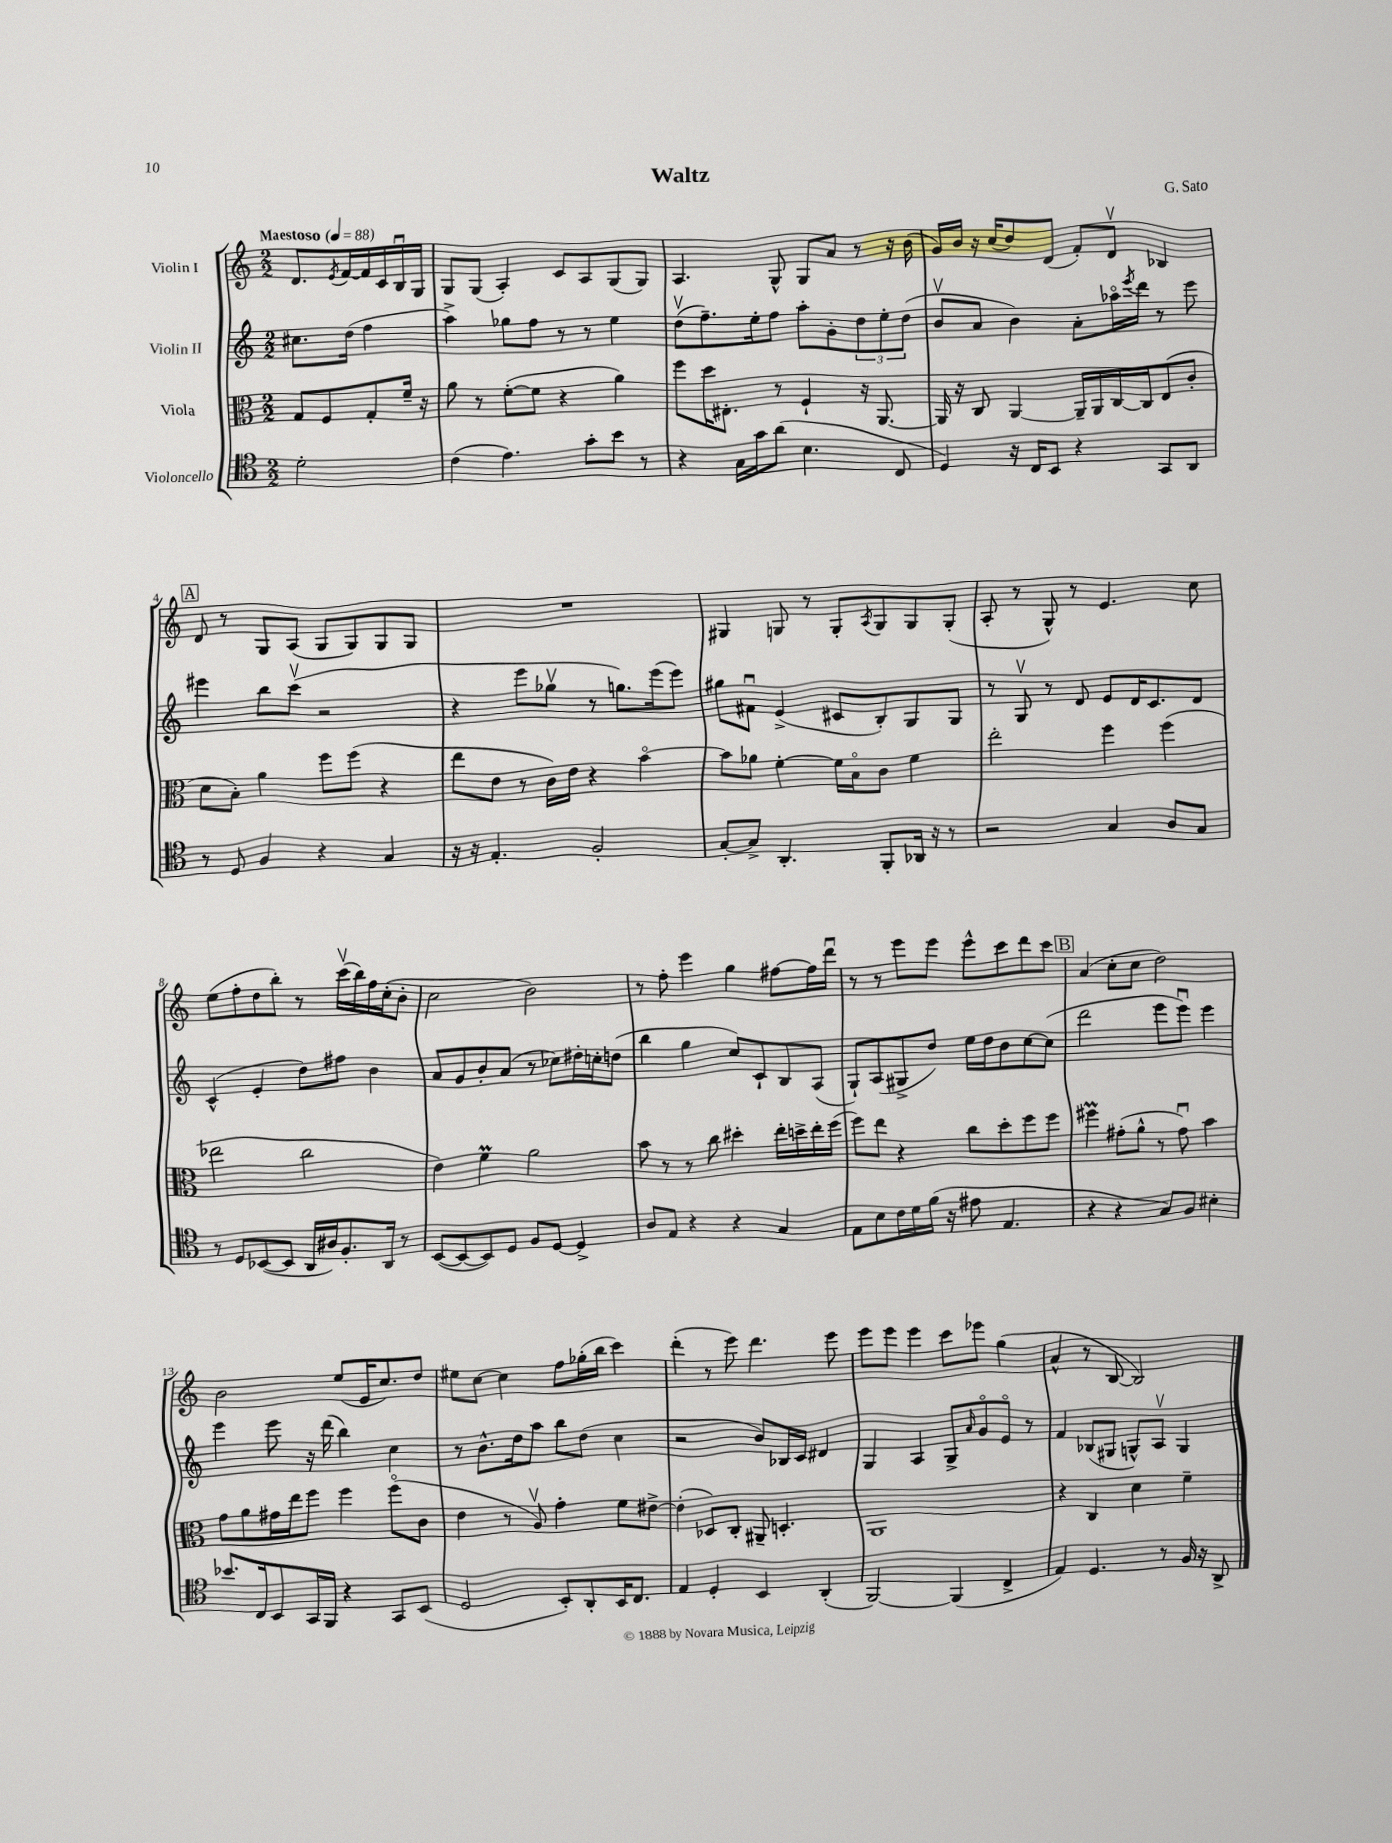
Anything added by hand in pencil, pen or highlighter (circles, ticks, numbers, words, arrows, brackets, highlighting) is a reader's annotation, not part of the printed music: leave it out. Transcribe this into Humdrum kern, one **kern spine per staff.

**kern	**kern	**kern	**kern
*part4	*part3	*part2	*part1
*staff4	*staff3	*staff2	*staff1
*I"Violoncello	*I"Viola	*I"Violin II	*I"Violin I
*clefC4	*clefC3	*clefG2	*clefG2
*k[]	*k[]	*k[]	*k[]
*M2/2	*M2/2	*M2/2	*M2/2
*MM88	*MM88	*MM88	*MM88
=	=	=	=
!	!	!	!LO:TX:a:B:t=Maestoso
2d'\	8G/L	8.cc#X\L	8.d/L
.	8F/	.	.
.	.	.	8qe/
.	.	(16dd\Jk	[16f/L
.	8G'/	4ff\	16f/]
.	.	.	16c/
.	16f~/Jk	.	16Bu/
.	16r	.	16G/JJ
=1	=1	=1	=1
(4c\	8a\	4aa^\)	8G/L
.	8r	.	(8G/J
4.e\)	([8f'\L	8gg-X\L	4A'/)
.	8f\J]	8ff\J	.
.	4r	8r	8c/L
8g'\L	.	8r	8A/
8b\J	4a\)	4ee\	(8G/
8r	.	.	8G/J)
=2	=2	=2	=2
4r	8ff\L	(8ddv\L	4.A/
.	16dd\K	8.ff~\)	.
.	8.E#X'\J	.	.
16G\LL	.	.	.
16g\J	.	16ee'\k	.
(8a\J	8r	8ff\J	8G^^/
4.B\	4F`/	8aa'\L	8G/L
.	.	8g'\	8a/J
.	16r	12dd\	8r
.	[8.AA/	.	.
.	.	12ee'\	.
8C/	.	.	16r
.	.	(12dd\J	.
.	.	.	(16b\
=3	=3	=3	=3
4D/)	16AA/]	8bv/L	16g/LL)
.	16r	.	16b/JJ
.	8C/	8a/J	16r
.	.	.	(16cc/KL
16r	[4AA/	4b\)	8dd/)
16C/KL	.	.	.
8BB/J	.	.	(8d/J
4r	16AA~/LL]	8a'\L	8f'/L)
.	16AA/	.	.
.	[16C/	16aa-X\L	8dv/J
.	.	8qeee/	.
.	16C/J]	16ddd\JJ	.
8GG/L	(8E/	8r	4B-X/
8AA/J	8c'/J	8eee\	.
!!LO:LB:g=z
!!LO:REH:place=s1:t=A
=4	=4	=4	=4
8r	8d\L	4eee#X\	8d/
8D/	8B'\J)	.	8r
4F/	4a\	8bb\L	8G/L
.	.	(8cccv\J	(8A/J
4r	8ff\L	2r	8G/L
.	(8ff\J	.	8G/)
4G/	4r	.	8G/
.	.	.	8G/J
=5	=5	=5	=5
16r	8ee\L	4r	1r
16r	.	.	.
4.E'/	8e\J	.	.
.	8r	8eee\L	.
.	16c\LL)	8gg-Xv\J	.
.	16e\JJ	.	.
2F'/	4r	8r	.
.	.	8.ggn\L)	.
.	[4b\	.	.
.	.	(16eee\k	.
.	.	8eee\J)	.
=6	=6	=6	=6
[8G'/L	8b\L]	8gg#X\L	4G#X/
8G^/J]	8a-X\J	8f#Xu\J	.
4.AA'/	[4f'\	(4e^/	8Gn/
.	.	.	8r
.	16f\LL]	8c#X/L	8G'/L
.	16B\J	.	.
.	.	.	8qA/
8FF'/L	8c\J	8B'/)	8G/
16AA-X/Jk	4f\	8G/	8G/
16r	.	.	.
8r	.	8G/J	(8G'/J
=7	=7	=7	=7
2r	2ee'\	8r	8A'/
.	.	8Gv/	8r
.	.	8r	8G^^/)
.	.	8d/	8r
4G/	4ff\	8e/L	4.e/
.	.	16d/K	.
.	.	8.c/	.
8A/L	(4ff\	.	.
8G/J	.	8d/J	8cc\
!!LO:LB:g=z
=8	=8	=8	=8
8r	2ee-X\	(4c^^/	(8ee\L
8D/L	.	.	8ff'\
([8BB-X/	.	4e'/	8dd\
8BB-/J]	.	.	8bb'\J)
16AA/LL	2cc\	8dd\L)	8r
16A#X/J)	.	.	.
8.F'/	.	8ff#X\J	(16cccv\LL
.	.	.	16bb\)
.	.	4b\	16ff\
16AA/Jk	.	.	(16cc'\J
8r	.	.	8b'\J
=9	=9	=9	=9
([8BB/L	4e\)	8a/L	2cc\
8BB/_	.	8g/	.
8BB/])	4fM\	8b'/	.
8D/J	.	(8a/J	.
8F/L	2a\	8r	2b\)
[8D/J	.	8cc-X\L)	.
4D^/]	.	16dd#X'\L	.
.	.	16ccn'\J	.
.	.	(8ddn\J	.
=10	=10	=10	=10
8A/L	8b\	4bb\	8r
8E/J	8r	.	8ff'\
4r	8r	4gg\	4eee\
.	8cc\	.	.
4r	4dd#X'\	8cc/L)	4gg\
.	.	8c`/	.
4G/	16ee'\LL	8B/	[8ff#X\L
.	16ddn^\	.	.
.	16ee'\	(8A/J	16ff#\L]
.	(16ff\JJ	.	16dddu\JJ
=11	=11	=11	=11
8E\L	8ff\L)	8G`/L)	8r
8B\	8ee\J	(8A/	8r
16c\L	4r	8G#X^/	8eee\L
16d\	.	.	.
(16f\JJ	.	8dd/J)	8eee\J
16r	.	.	.
8e#X\	8cc\L	16ee\LL	8eee^^\L
.	.	16dd\J	.
4.E/	8dd'\	8b\	8ccc\
.	8ff\	[8cc\	8ddd\
.	8ff\J	(8cc\J]	8ccc\J
!!LO:REH:place=s1:t=B
=12	=12	=12	=12
4r	4ff#Xm\	2ddd\	(4a/
4r	(8g#X'\L	.	8cc'\L
.	8a^^\J	.	8cc\J
8G/L)	8r	8eee\L	2dd\)
8F/J	8g#u\)	8eeeu\J)	.
4B#X'\	4b\	4eee\	.
!!LO:LB:g=z
=13	=13	=13	=13
8.b-X/L	8g\L	4eee\	2b\
.	8a\	.	.
16C/k	.	.	.
8BB/	16g#X\L	8eee\	.
.	16ee\J	.	.
16GG/L	8ff\J	16r	.
16FF/JJ	.	(16ddd\	.
4r	4ff\	4bb\)	(8ee/L
.	.	.	16e/K
.	.	.	8.cc/)
8GG/L	(8ff\L	4cc\	.
(8BB/J	8c\J	.	8dd/J
=14	=14	=14	=14
2D/	4e\	8r	8ee#X\L
.	.	8.b^^\L	[8cc\J
.	8r	.	4cc\]
.	.	16dd\k	.
.	8Av/)	8aa\J	.
8BB'/L)	4g'\	8bb\L	8ff\L
8AA'/	.	(8dd\J	(16gg-X'\L
.	.	.	16bb\JJ
16BB/K	8f\L	4cc\	4ccc\)
8.C/J	.	.	.
.	[8e#X^\J	.	.
=15	=15	=15	=15
4E/	(4e#'\]	2r	(4ddd'\
4D'/	8D-X/L)	.	8r
.	8C'/J	.	8eee\)
4BB/	8AA#X~/	8b/L)	4.ddd\
.	4.Dn'/	16B-X/L	.
.	.	16c/JJ	.
(4AA'/	.	4d#X/	.
.	.	.	8eee\
=16	=16	=16	=16
[2FF/)	1AA	4G/	8eee\L
.	.	.	8eee\J
.	.	4A/	4eee\
(4FF/]	.	8G^/L	8ccc\L
.	.	16qqa/	.
.	.	8g/	8eee-X\J
4C^/	.	8e/J	(4gg\
.	.	8r	.
=17	=17	=17	=17
4E/)	4r	4f/	4a^^/
4.D/	4C/	(8B-X/L	8r
.	.	8G#X/J	[8B/
.	4d\	8Gn^^/L)	2B/])
8r	.	8Av/J	.
16F/	4f~\	4G/	.
16r	.	.	.
8AA^/	.	.	.
==	==	==	==
*-	*-	*-	*-
